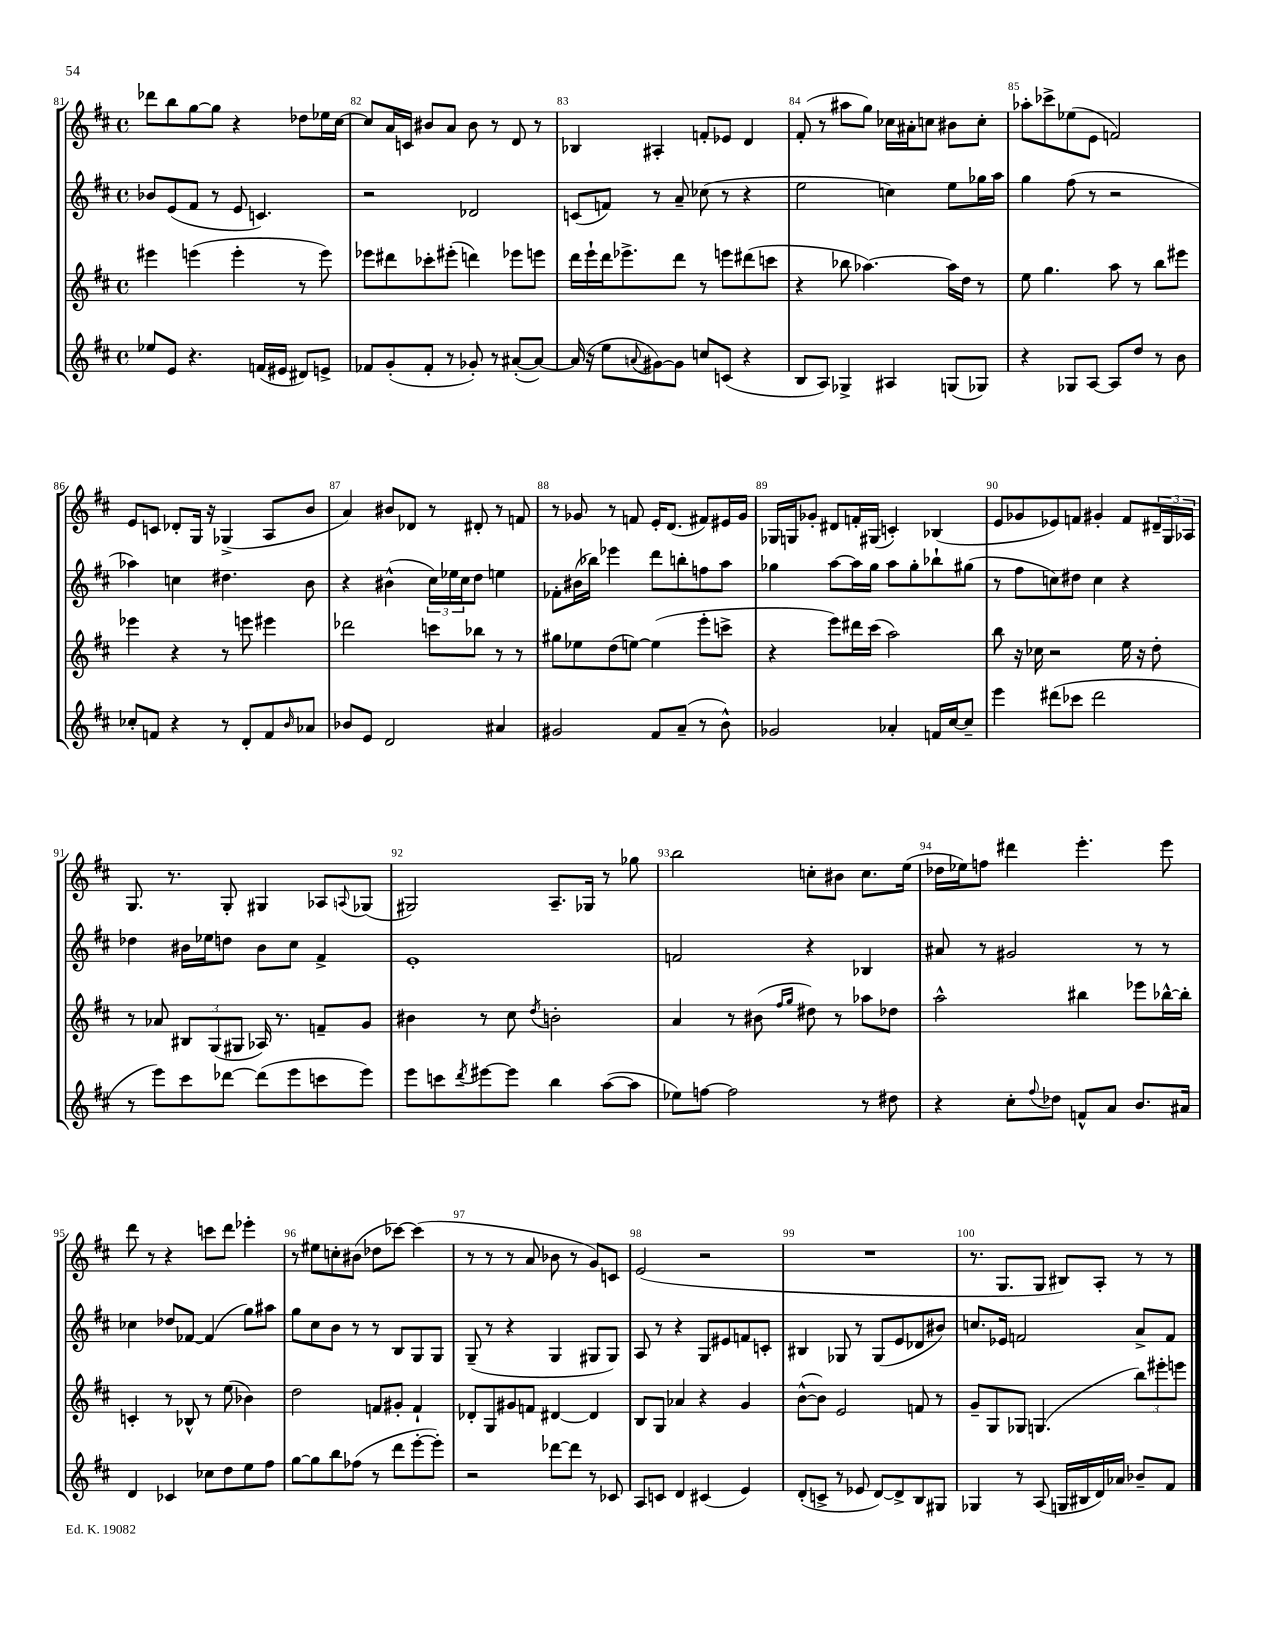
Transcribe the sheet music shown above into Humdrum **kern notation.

**kern	**kern	**kern	**kern
*staff4	*staff3	*staff2	*staff1
*clefG2	*clefG2	*clefG2	*clefG2
*k[f#c#]	*k[f#c#]	*k[f#c#]	*k[f#c#]
*M4/4	*M4/4	*M4/4	*M4/4
*met(c)	*met(c)	*met(c)	*met(c)
8ee-/L	4eee#\	8b-/L	8ddd-\L
8e/J	.	(8e/	8bb\
4.r	(4eee\	8f#/J	[8gg\
.	.	8r	8gg\]J
.	4eee'\	8e/	4r
(16f/LL	.	4.c/)	.
16e#/JJ	.	.	.
8d#/L)	8r	.	8dd-\L
8e^/J	8eee\)	.	16ee-\L
.	.	.	[16cc#\JJ
=	=	=	=
8f-/L	8eee-\L	2r	8cc#/]L
(8g'/	8ddd#\	.	16a/L
.	.	.	16c/JJ
8f-'/J	8ccc-'\	.	8b#/L
8r	(8eee#'\J	.	8a/J
8g-'/)	4ddd\)	2d-/	8b#\
8r	.	.	8r
([8a#'/L	8eee-\L	.	8d/
8a#/_J)	8eee\J	.	8r
=	=	=	=
(16a#/]	16ddd\LL	(8c/L	4B-/
16r	16eee`\	.	.
8ee\L	16ddd\J	8f/J)	.
.	8.eee-^\	.	.
8qqa/	.	.	.
[8g#\)	.	8r	4A#'/
8g#\]J	8ddd\J	8a~/	.
8cc/L	8r	(8cc-\	8f'/L
(8c/J	8eee\L	8r	8e-/J
4r	(8ddd#\	4r	4d/
.	8ccc\J	.	.
=	=	=	=
8B/L	4r	2ee\	(8f#'/
8A/J)	.	.	8r
4G-^/	8bb-\	.	8aa#\L
.	[4.aa-\)	.	8gg\J)
4A#/	.	4cc\)	16cc-\LL
.	.	.	16a#'\J
.	.	.	8cc\J
(8G/L	16aa-\]LL	8ee\L	8b#\L
.	16dd\JJ	.	.
8G-/J)	8r	16gg-\L	8cc'\J
.	.	16aa\JJ	.
=	=	=	=
4r	8ee\	4gg\	8aa-'\L
.	4.gg\	.	8ccc-^\
8G-/L	.	(8ff#\	(8ee-\
[8A/J	.	8r	8e\J
8A/]L	8aa\	2r	2f/)
8dd/J	8r	.	.
8r	8bb\L	.	.
8b\	8eee#\J	.	.
=	=	=	=
8cc-'/L	4eee-\	4aa-\)	8e/L
8f/J	.	.	8c/J
4r	4r	4cc\	8d-'/L
.	.	.	16G/Jk
.	.	.	16r
8r	8r	4.dd#\	(4G-^/
8d'/L	8eee\	.	.
8f/	4eee#\	.	8A/L
16qqb/	.	.	.
8a-/J	.	8b\	8b/J
=	=	=	=
8b-/L	2ddd-\	4r	4a/)
8e/J	.	.	.
2d/	.	(4b#^^\	8b#/L
.	.	.	8d-/J
.	8ccc\L	24cc#\LL)	8r
.	.	24ee-\	.
.	.	24cc#\J	.
.	8bb-\J	8dd\J	8d#'/
4a#/	8r	4ee\	8r
.	8r	.	8f/
=	=	=	=
2g#/	8gg#\L	8f-'\L	8r
.	8ee-\	(16b#\L	8g-/
.	.	16bb-\JJ)	.
.	(8dd\	4eee-\	8r
.	[8ee\J)	.	8f/
8f#/L	(4ee\]	8ddd\L	16e'/LK
.	.	.	(8.d/J
(8a~/J	.	8bb'\	.
8r	8eee'\L	8ff\	8f#/L)
8b^^\)	8ccc^\J	8aa\J	16e#/L
.	.	.	16g-/JJ
=	=	=	=
2g-/	4r	4gg-\	16G-/LL
.	.	.	16G/J
.	.	.	8g-'/J
.	8eee\L)	[8aa\L	8d#/L
.	16ddd#\L	16aa\]L	16f'/L
.	(16ccc#\JJ	16gg-\JJ	(16G#/JJ
4a-'/	2aa\)	8aa\L	4c'/)
.	.	8gg-'\	.
16f/LL	.	8bb-`\	(4B-/
[16cc#/J	.	.	.
8cc#~/]J	.	(8gg#\J	.
=	=	=	=
4eee\	8bb\	8r	8e/L
.	16r	8ff#\L	8g-/
.	16cc-\	.	.
(8ddd#\L	2r	8cc\)	8e-/)
8ccc-\J	.	8dd#\J	8f/J
2ddd#\	.	4cc\	4g#'/
.	16ee\	4r	8f/L
.	16r	.	.
.	8dd'\	.	24d#~/L
.	.	.	24G/
.	.	.	24A-/JJ
=	=	=	=
8r	8r	4dd-\	8.G/
8eee\L)	8a-/	.	.
.	.	.	8.r
8ccc#\	12B#/L	16b#\LL	.
.	.	16ee-\J	.
.	(12G/	.	.
[8ddd-\J	.	8dd\J	8G'/
.	12G#/J	.	.
(8ddd-\]L	16A-/)	8b#\L	4G#/
.	8.r	.	.
8eee\	.	8cc#\J	.
8ccc\	8f~/L	4f#^/	8A-/L
.	.	.	8qqA/
8eee\J)	8g/J	.	(8G-/J
=	=	=	=
8eee\L	4b#\	1e'	2G#/)
8ccc\	.	.	.
8qddd/	.	.	.
[8eee#\	8r	.	.
8eee#\]J	8cc#\	.	.
.	8qdd/	.	.
4bb\	2b'\	.	8.A~/L
.	.	.	16G-/Jk
([8aa\L	.	.	8r
8aa\]J	.	.	8gg-\
=	=	=	=
8ee-\L)	4a/	2f/	2bb\
[8ff\J	.	.	.
2ff\]	8r	.	.
.	(8b#\	.	.
.	16qqff#/LL	.	.
.	16qqgg/JJ	.	.
.	8dd#\)	4r	8cc'\L
.	8r	.	8b#\J
8r	8aa-\L	4B-/	8.cc\L
8dd#\	8dd-\J	.	.
.	.	.	(16ee\Jk
=	=	=	=
4r	2aa^^\	8a#/	16dd-\LL
.	.	.	16ee-\J)
.	.	8r	8ff\J
8cc#'\L	.	2g#/	4ddd#\
8qqff#/	.	.	.
8dd-\J	.	.	.
8f^^/L	4bb#\	.	4.eee'\
8a/J	.	.	.
8.b/L	8eee-\L	8r	.
.	[16bb-^^\L	8r	8eee\
16a#/Jk	16bb-'\]JJ	.	.
=	=	=	=
4d/	4c'/	4cc-\	8ddd\
.	.	.	8r
4c-/	8r	8dd-/L	4r
.	8B-^^/	[8f-/J	.
8cc-\L	8r	(4f-/]	8ccc\L
8dd\	(8ee\	.	8ddd\J
8ee\	4b-\)	8gg\L)	4eee-'\
8ff#\J	.	8aa#\J	.
=	=	=	=
[8gg\L	2dd\	8gg\L	8r
8gg\]	.	8cc#\	8ee#\L
8bb\	.	8b\J	8cc'\
(8ff-\J	.	8r	(8b#\J
8r	8f/L	8r	8dd-\L
8ddd\L	8g#'/J	8B/L	[8ccc-\J)
[8eee'\	4f`/	8G/	(4ccc-\]
8eee'\]J)	.	8G/J	.
=	=	=	=
2r	8d-'/L	(8G~/	8r
.	8G/	8r	8r
.	8g#/	4r	8r
.	8f/J	.	8a/
[8ddd-\L	[4d#/	4G/	8b-\
8ddd-\]J	.	.	8r
8r	4d#/]	8G#/L	8g/L)
8c-/	.	8G#/J)	8c/J
=	=	=	=
8A/L	8B/L	8A/	(2e/
8c/J	8G/J	8r	.
4d/	4a-/	4r	.
(4c#/	4r	8G/L	2r
.	.	8e#/	.
4e/)	4g/	8f/	.
.	.	8c'/J	.
=	=	=	=
(8d'/L	([8b^^\L	4B#/	1r
8c^/J	8b\]J)	.	.
8r	2e/	8G-/	.
8e-/	.	8r	.
[8d/L)	.	(8G-/L	.
8d^/]	.	8e/	.
8B/	8f/	8d-/	.
8G#/J	8r	8b#/J)	.
=	=	=	=
4G-/	8g~/L	8.cc/L	8.r
.	8G/	.	.
.	.	16e-/Jk	8.G/L
8r	8G-/J	2f/	.
(8A/	(4.G/	.	8G/J
16G/LL	.	.	8B#/L)
16B#/	.	.	.
16d/)	.	.	8A'/J
16a-/JJ	.	.	.
8b-~/L	12bb\L)	8a^/L	8r
.	12eee#'\	.	.
8f#/J	.	8f/J	8r
.	12eee\J	.	.
==	==	==	==
*-	*-	*-	*-
